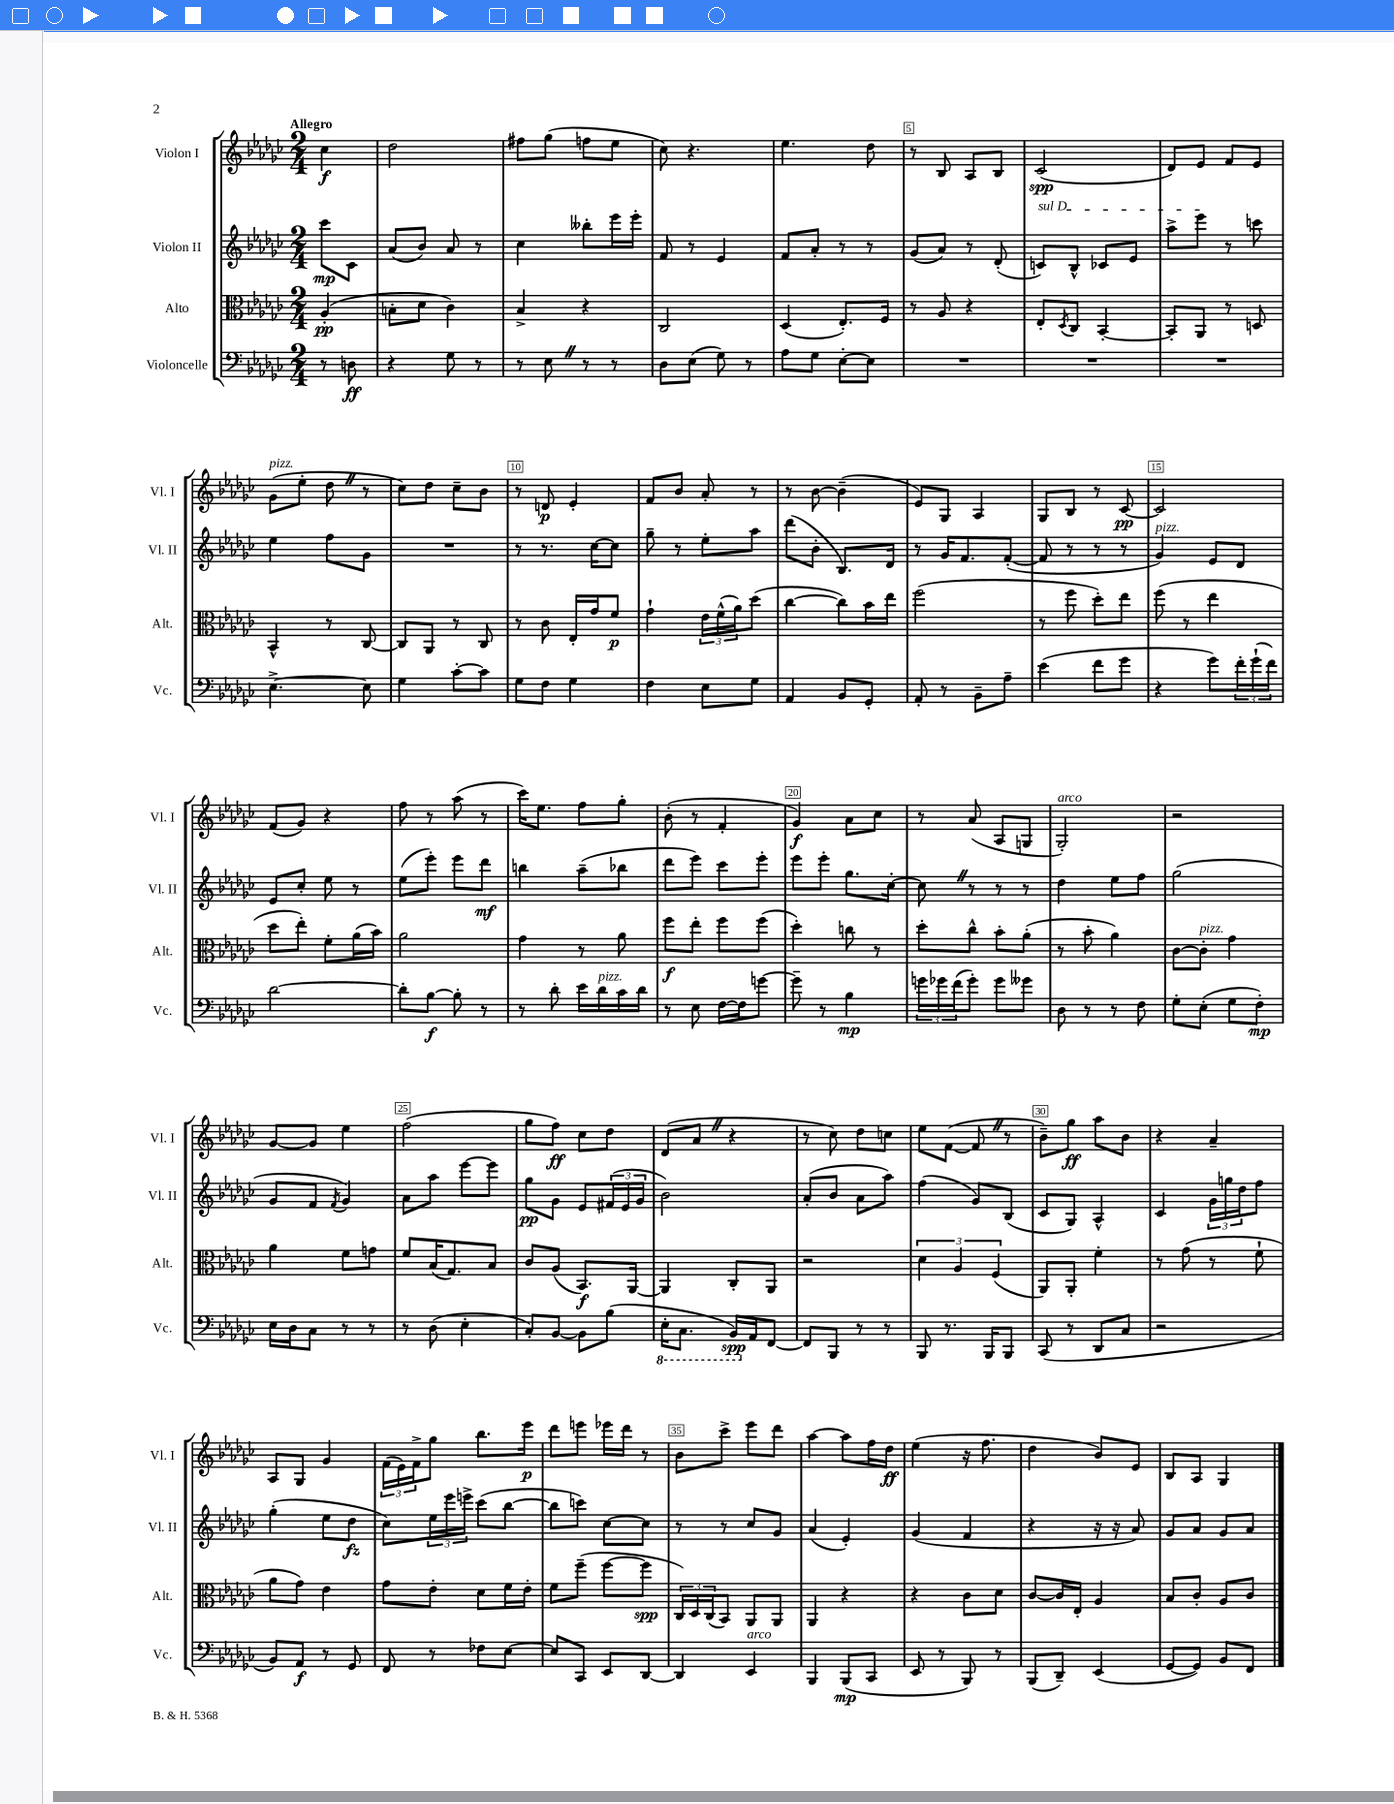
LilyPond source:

<<
\new StaffGroup <<
\new Staff = "s0" \with { instrumentName = "Violon I" shortInstrumentName = "Vl. I" } {
    \clef treble \key ges \major \numericTimeSignature \time 2/4 \partial 4 \tempo "Allegro"
    ces''4\f |
    des''2 |
    fis''8 ges''8( f''8 ees''8 |
    ces''8) r4. |
    ees''4. des''8 |
    r8 bes8 aes8 bes8 |
    ces'2\spp( |
    des'8) ees'8 f'8 ees'8 |
    ges'8^\markup { \italic "pizz." }( ees''8-. des''8 \once \override BreathingSign.text = \markup { \musicglyph "scripts.caesura.straight" } \breathe r8 |
    ces''8) des''8 ces''8-- bes'8 |
    r8 d'8\p ees'4-. |
    f'8 bes'8 aes'8-. r8 |
    r8 bes'8~ bes'4--( |
    ees'8) ges8 aes4 |
    ges8 bes8 r8 ces'8~\pp |
    ces'2 |
    f'8( ges'8) r4 |
    f''8 r8 aes''8( r8 |
    ces'''16) ees''8. f''8 ges''8-. |
    bes'8-.( r8 f'4-. |
    ges'4\f) aes'8 ces''8 |
    r8 aes'8( aes8 g8 |
    ges2-.^\markup { \italic "arco" }) |
    r2 |
    ges'8~ ges'8 ees''4 |
    f''2( |
    ges''8 f''8\ff) ces''8 des''8 |
    des'8( aes'8 \once \override BreathingSign.text = \markup { \musicglyph "scripts.caesura.straight" } \breathe r4 |
    r8 ces''8) des''8 c''8 |
    ees''8 f'8~( f'8 \once \override BreathingSign.text = \markup { \musicglyph "scripts.caesura.straight" } \breathe r8 |
    bes'8--) ges''8\ff aes''8 bes'8 |
    r4 aes'4-- |
    aes8 ges8 ges'4 |
    \tuplet 3/2 { f'16( ees'16) f'16-> } ges''8 bes''8. ees'''16\p |
    des'''8 e'''8 ees'''16 des'''16 r8 |
    bes'8 ces'''8-> ees'''8 des'''8 |
    aes''4~ aes''8 f''16 des''16\ff |
    ees''4( r16 f''8. |
    des''4 bes'8) ees'8 |
    bes8 aes8 ges4 \bar "|." |
}
\new Staff = "s1" \with { instrumentName = "Violon II" shortInstrumentName = "Vl. II" } {
    \clef treble \key ges \major \numericTimeSignature \time 2/4 \partial 4
    ces'''8\mp ces'8 |
    aes'8( bes'8) aes'8 r8 |
    ces''4 beses''8-. ees'''16 ees'''16-. |
    f'8 r8 ees'4 |
    f'8 aes'8-. r8 r8 |
    ges'8( aes'8) r8 des'8-.( |
    \once \override TextSpanner.bound-details.left.text = \markup { \italic "sul D" } c'8\startTextSpan) bes8-^ ces'8 ees'8 |
    aes''8-> ees'''8\stopTextSpan r8 c'''8 |
    ees''4 f''8 ges'8 |
    R2 |
    r8 r8. ces''16~ ces''8 |
    ges''8-- r8 ees''8-. aes''8 |
    des'''8( bes'8-. bes8.) des'16 |
    r8 ges'16 f'8. f'8~-.( |
    f'8 r8 r8 r8 |
    ges'4^\markup { \italic "pizz." }) ees'8 des'8 |
    ees'8 ces''8-. ees''8 r8 |
    ees''8( ees'''8-.) ees'''8 des'''8\mf |
    b''4 aes''8--( bes''8 |
    des'''8 ees'''8) ces'''8 ees'''8-. |
    ees'''8 ees'''8-. ges''8. ces''16~-. |
    ces''8 \once \override BreathingSign.text = \markup { \musicglyph "scripts.caesura.straight" } \breathe r8 r8 r8 |
    des''4 ees''8 f''8 |
    ges''2( |
    ges'8 f'8 \acciaccatura { f'8 } ges'4) |
    aes'8 aes''8 ees'''8~ ees'''8 |
    ges''8\pp ges'8 ees'8 \tuplet 3/2 { fis'16( ees'16 ges'16 } |
    bes'2) |
    aes'8-.( bes'8 aes'8 aes''8) |
    f''4( ges'8) bes8( |
    ces'8 ges8) aes4-^ |
    ces'4 \tuplet 3/2 { ges'16 g''16 des''16 } f''8 |
    ges''4-.( ees''8 des''8\fz |
    ces''8) \tuplet 3/2 { ees''16 ees'''16 e'''16-> } ces'''8( bes''8~ |
    bes''8 c'''8) ces''8~ ces''8 |
    r8 r8 ces''8 ges'8 |
    aes'4( ees'4-.) |
    ges'4( f'4 |
    r4 r16 r16 aes'8) |
    ges'8 aes'8 ges'8 aes'8 \bar "|." |
}
\new Staff = "s2" \with { instrumentName = "Alto" shortInstrumentName = "Alt." } {
    \clef alto \key ges \major \numericTimeSignature \time 2/4 \partial 4
    aes4-.\pp( |
    b8-. des'8 ces'4) |
    bes4-> r4 |
    ces2 |
    des4( ees8.-.) f16 |
    r8 aes8 r4 |
    ees8-. \acciaccatura { des8 } ces8 bes,4~-. |
    bes,8-. aes,8 r8 d8 |
    bes,4-^ r8 ces8~ |
    ces8 aes,8 r8 ces8 |
    r8 ces'8 ees16-. ges'16 f'8\p |
    ges'4-! \tuplet 3/2 { ees'16 f'16-^( aes'16) } des''8( |
    ces''4~ ces''8) bes'16 ees''16 |
    f''2( |
    r8 f''8 des''8-.) ees''8 |
    f''8( r8 ees''4 |
    des''8 ees''8-.) f'8-. aes'16( bes'16) |
    aes'2 |
    ges'4 r8 aes'8 |
    f''8\f ees''8-. f''8 f''8( |
    des''4-.) c''8 r8 |
    des''8-. ces''8-^ bes'8-. aes'8-.( |
    r8 bes'8-. aes'4) |
    ces'8~ ces'8-.^\markup { \italic "pizz." } ges'4 |
    aes'4 f'8 g'8 |
    f'8 bes16( ges8.) bes8 |
    ces'8 aes8( bes,8.\f) aes,16~ |
    aes,4 ces8-. aes,8 |
    r2 |
    \tuplet 3/2 { des'4 aes4 f4( } |
    aes,8) aes,8-. f'4-. |
    r8 ges'8( r8 f'8-! |
    aes'8 ges'8) ees'4 |
    ges'8 ees'8-. des'8 f'16 ees'16-. |
    f'8 f''8--( f''8~ f''8\spp |
    \tuplet 3/2 { ces16) des16 ces16( } bes,8) aes,8 aes,8 |
    aes,4 r4 |
    r4 ces'8 des'8 |
    ces'8~ ces'16 ees16-. aes4 |
    bes8 ces'8-. aes8 ces'8 \bar "|." |
}
\new Staff = "s3" \with { instrumentName = "Violoncelle" shortInstrumentName = "Vc." } {
    \clef bass \key ges \major \numericTimeSignature \time 2/4 \partial 4
    r8 d8\ff |
    r4 ges8 r8 |
    r8 ees8 \once \override BreathingSign.text = \markup { \musicglyph "scripts.caesura.straight" } \breathe r8 r8 |
    des8 ees8( ges8) r8 |
    aes8 ges8 ees8~-. ees8 |
    R2 |
    R2 |
    R2 |
    ees4.~-> ees8 |
    ges4 ces'8~-. ces'8 |
    ges8 f8 ges4 |
    f4 ees8 ges8 |
    aes,4 bes,8 ges,8-. |
    aes,8-. r8 bes,8-- aes8-- |
    ees'4( f'8 ges'8 |
    r4 ges'8) \tuplet 3/2 { f'16-. ges'16-!( f'16) } |
    des'2~ |
    des'8-. bes8~\f bes8-. r8 |
    r8 des'8-. ees'16 des'16^\markup { \italic "pizz." } ces'16 des'16 |
    r8 ees8 f16~ f16 g'8~ |
    g'8-- r8 bes4\mp |
    \tuplet 3/2 { g'16 ges'16 f'16( } ges'8-.) ges'8 geses'8 |
    des8 r8 r8 f8 |
    ges8-. ees8-.( ges8 f8-.\mp) |
    ees16 des16 ces8 r8 r8 |
    r8 des8( ees4-. |
    ces8-.) bes,8~ bes,8 bes8( |
    \ottava #-1 ees,16-. ces,8. bes,,16\spp) \ottava #0 aes,16 f,8~ |
    f,8 bes,,8 r8 r8 |
    bes,,8 r8. bes,,16 bes,,8 |
    ces,8( r8 des,8 ces8 |
    r2 |
    bes,8) aes,8\f r8 ges,8 |
    f,8 r8 fes8 ees8~ |
    ees8 ces,8 ees,8 des,8~ |
    des,4 ees,4^\markup { \italic "arco" } |
    bes,,4 bes,,8\mp( ces,8 |
    ees,8 r8 bes,,8) r8 |
    bes,,8( des,8--) ees,4( |
    ges,8~ ges,8) bes,8 f,8 \bar "|." |
}
>>
>>
\layout { \context { \Score \override BarNumber.break-visibility = ##(#f #t #t) barNumberVisibility = #(every-nth-bar-number-visible 5) \override BarNumber.stencil = #(make-stencil-boxer 0.1 0.3 ly:text-interface::print) } }
